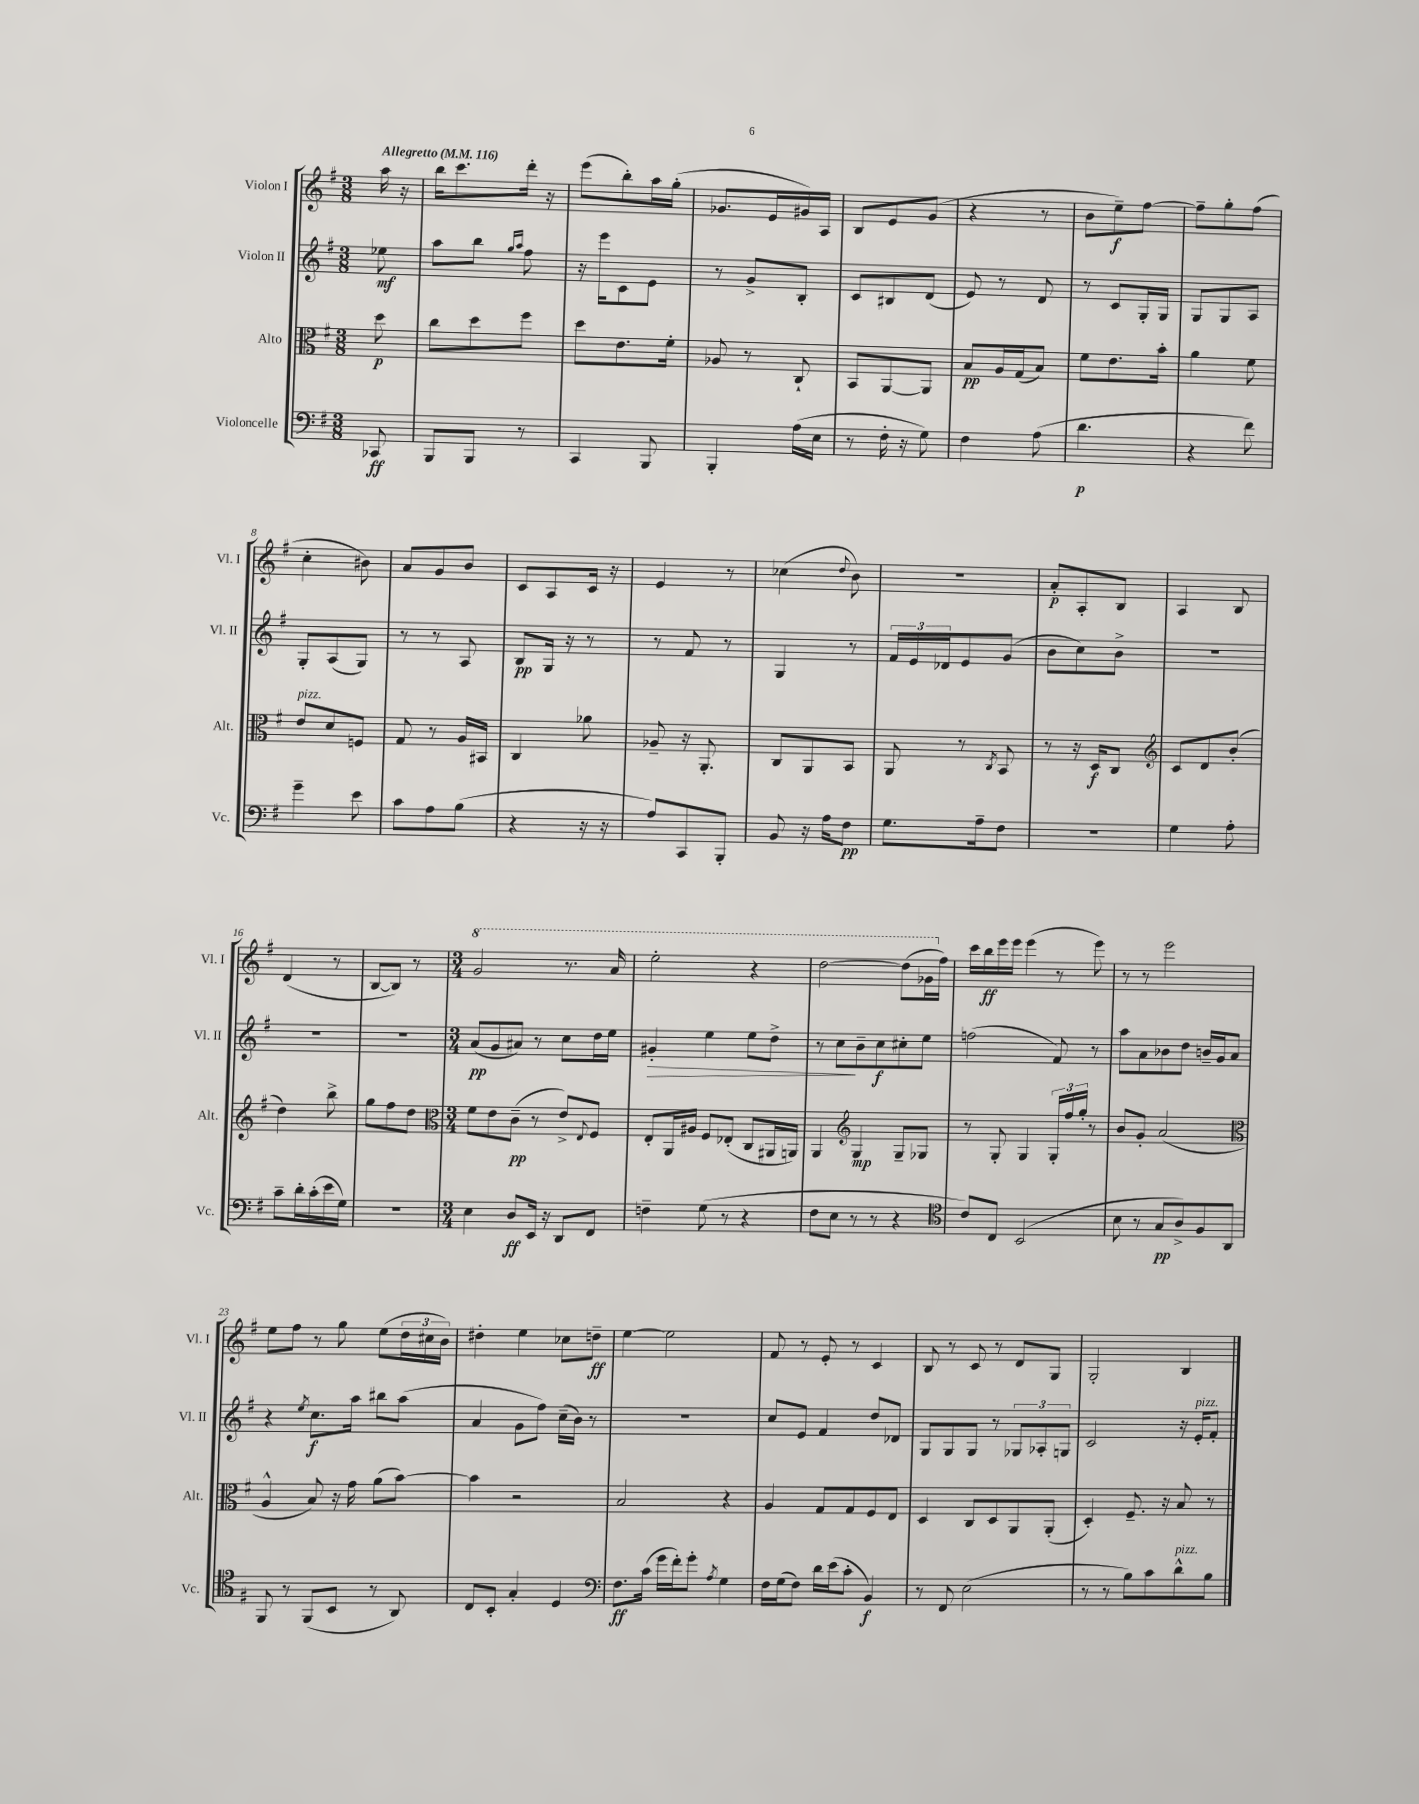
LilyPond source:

<<
\new StaffGroup <<
\new Staff = "s0" \with { instrumentName = "Violon I" shortInstrumentName = "Vl. I" } {
    \clef treble \key g \major \numericTimeSignature \time 3/8 \partial 8 \tempo "Allegretto" 4 = 116
    a''16 r16 |
    b''16 c'''8. d'''16-. r16 |
    e'''8( b''8-.) a''16 g''16-.( |
    ges'8. e'16 gis'16) a16 |
    b8 e'8 g'8( |
    r4 r8 |
    b'8 e''8--\f) fis''8~ |
    fis''8-- g''8-. fis''8( |
    c''4-. bis'8) |
    a'8 g'8 b'8 |
    c'8 a8 c'16 r16 |
    e'4 r8 |
    ces''4( \appoggiatura { d''8 } b'8) |
    R4. |
    a'8-.\p a8-. b8 |
    a4 b8 |
    d'4( r8 |
    b8~ b8) r8 |
    \numericTimeSignature \time 3/4 \ottava #1 g''2 r8. a''16 |
    e'''2-. r4 |
    d'''2~ d'''8( ges''16 \ottava #0 fis''16) |
    c'''16 b''16\ff e'''16 e'''16 e'''4( r8 e'''8) |
    r8 r8 e'''2 |
    e''8 fis''8 r8 g''8 e''8( \tuplet 3/2 { d''16 cis''16 b'16) } |
    dis''4-. e''4 ces''8 d''8--\ff |
    e''4~ e''2 |
    fis'8 r8 e'8-. r8 c'4 |
    b8 r8 c'8 r8 d'8 g8 |
    g2-. b4 \bar "|." |
}
\new Staff = "s1" \with { instrumentName = "Violon II" shortInstrumentName = "Vl. II" } {
    \clef treble \key g \major \numericTimeSignature \time 3/8 \partial 8
    ees''8\mf |
    a''8 b''8 \grace { g''16 a''16 } fis''8 |
    r16 e'''16 c'8 e'8 |
    r8 g'8-> b8-. |
    c'8 bis8 d'8( |
    e'8) r8 d'8 |
    r8 c'8 g16-. g16 |
    g8 g8 a8 |
    g8-. a8( g8) |
    r8 r8 a8 |
    b8\pp g16 r16 r8 |
    r8 fis'8 r8 |
    g4 r8 |
    \tuplet 3/2 { fis'16 e'16 des'16 } e'8 g'8( |
    b'8 c''8) b'8-> |
    R4. |
    R4. |
    R4. |
    \numericTimeSignature \time 3/4 a'8\pp( g'8 ais'8) r8 c''8 d''16 e''16 |
    gis'4-.\> e''4 e''8 d''8-> |
    r8 c''8\! b'8-- c''8\f cis''8-. e''8 |
    f''2( fis'8) r8 |
    a''8 a'8 bes'8 d''8 b'16-- g'16 a'8 |
    r4 \acciaccatura { e''8 } c''8.\f a''16 bis''8 a''8( |
    a'4 g'8 fis''8) c''16--( b'16) r8 |
    R2. |
    c''8 e'8 fis'4 d''8 des'8 |
    g8 g8 g8 r8 \tuplet 3/2 { ges8 aes8-. g8 } |
    c'2 r16 e'16-.^\markup { \italic "pizz." } fis'8-. \bar "|." |
}
\new Staff = "s2" \with { instrumentName = "Alto" shortInstrumentName = "Alt." } {
    \clef alto \key g \major \numericTimeSignature \time 3/8 \partial 8
    d''8\p |
    c''8 d''8 fis''8 |
    d''8 e'8. fis'16-. |
    aes8 r8 c8-! |
    b,8 a,8~ a,8 |
    b8\pp a16 g16( b8) |
    fis'8 e'8. b'16-. |
    a'4 fis'8 |
    e'8^\markup { \italic "pizz." } d'8 f8 |
    g8 r8 a16 bis,16 |
    c4 aes'8 |
    aes8-- r16 a,8.-. |
    c8 a,8 b,8 |
    a,8 r8 \acciaccatura { c8 } b,8 |
    r8 r16 d16\f c8 |
    \clef treble c'8 d'8 b'8-.( |
    d''4) b''8-> |
    g''8 fis''8 d''8 |
    \numericTimeSignature \time 3/4 \clef alto fis'8 e'8 c'8--\pp( r8 e'8->) \appoggiatura { e8 } fis8 |
    e8-. a,16 ais16 fis8 ees8-.( c8 ais,16 a,16) |
    a,4 \clef treble g4\mp g8-- ges8 |
    r8 g8-. g4 \tuplet 3/2 { g16-. fis''16 g''16-. } r8 |
    b'8 g'8-. a'2( |
    \clef alto a4-^ b8) r16 g'16 a'8( b'8~) |
    b'4 r2 |
    b2 r4 |
    a4 g8 g8 fis8 e8 |
    d4 c8 d8 a,8 a,8-.( |
    d4-.) fis8.-- r16 b8 r8 \bar "|." |
}
\new Staff = "s3" \with { instrumentName = "Violoncelle" shortInstrumentName = "Vc." } {
    \clef bass \key g \major \numericTimeSignature \time 3/8 \partial 8
    ces,8\ff |
    b,,8 b,,8 r8 |
    c,4 b,,8 |
    b,,4-. a16( e16 |
    r8 fis16-. r16 g8) |
    fis4 a8( |
    d'4.\p |
    r4 fis'8) |
    g'4-- e'8 |
    c'8 a8 b8( |
    r4 r16 r16 |
    a8) c,8 b,,8-. |
    b,8 r16 a16 fis8\pp |
    g8. a16-- fis8 |
    R4. |
    g4 a8-. |
    c'8-- d'16-. c'16-.( e'16 g16) |
    R4. |
    \numericTimeSignature \time 3/4 e4 d8\ff e,16 r16 d,8 fis,8 |
    f4-- g8( r8 r4 |
    fis8 e8 r8 r8 r4 |
    \clef tenor c'8) c8 b,2( |
    b8 r8 g8\pp a8->) fis8 a,8 |
    fis,8 r8 fis,8( b,8 r8 a,8) |
    c8 b,8-. g4-. d4 |
    \clef bass fis8.\ff c'16( g'16 fis'16-.) g'8-. \acciaccatura { a8 } g4 |
    fis16 g16( fis8) d'16 e'16( c'8-. b,4\f) |
    r8 fis,8 e2( |
    r8 r8 b8) c'8 d'8-^^\markup { \italic "pizz." } b8 \bar "|." |
}
>>
>>
